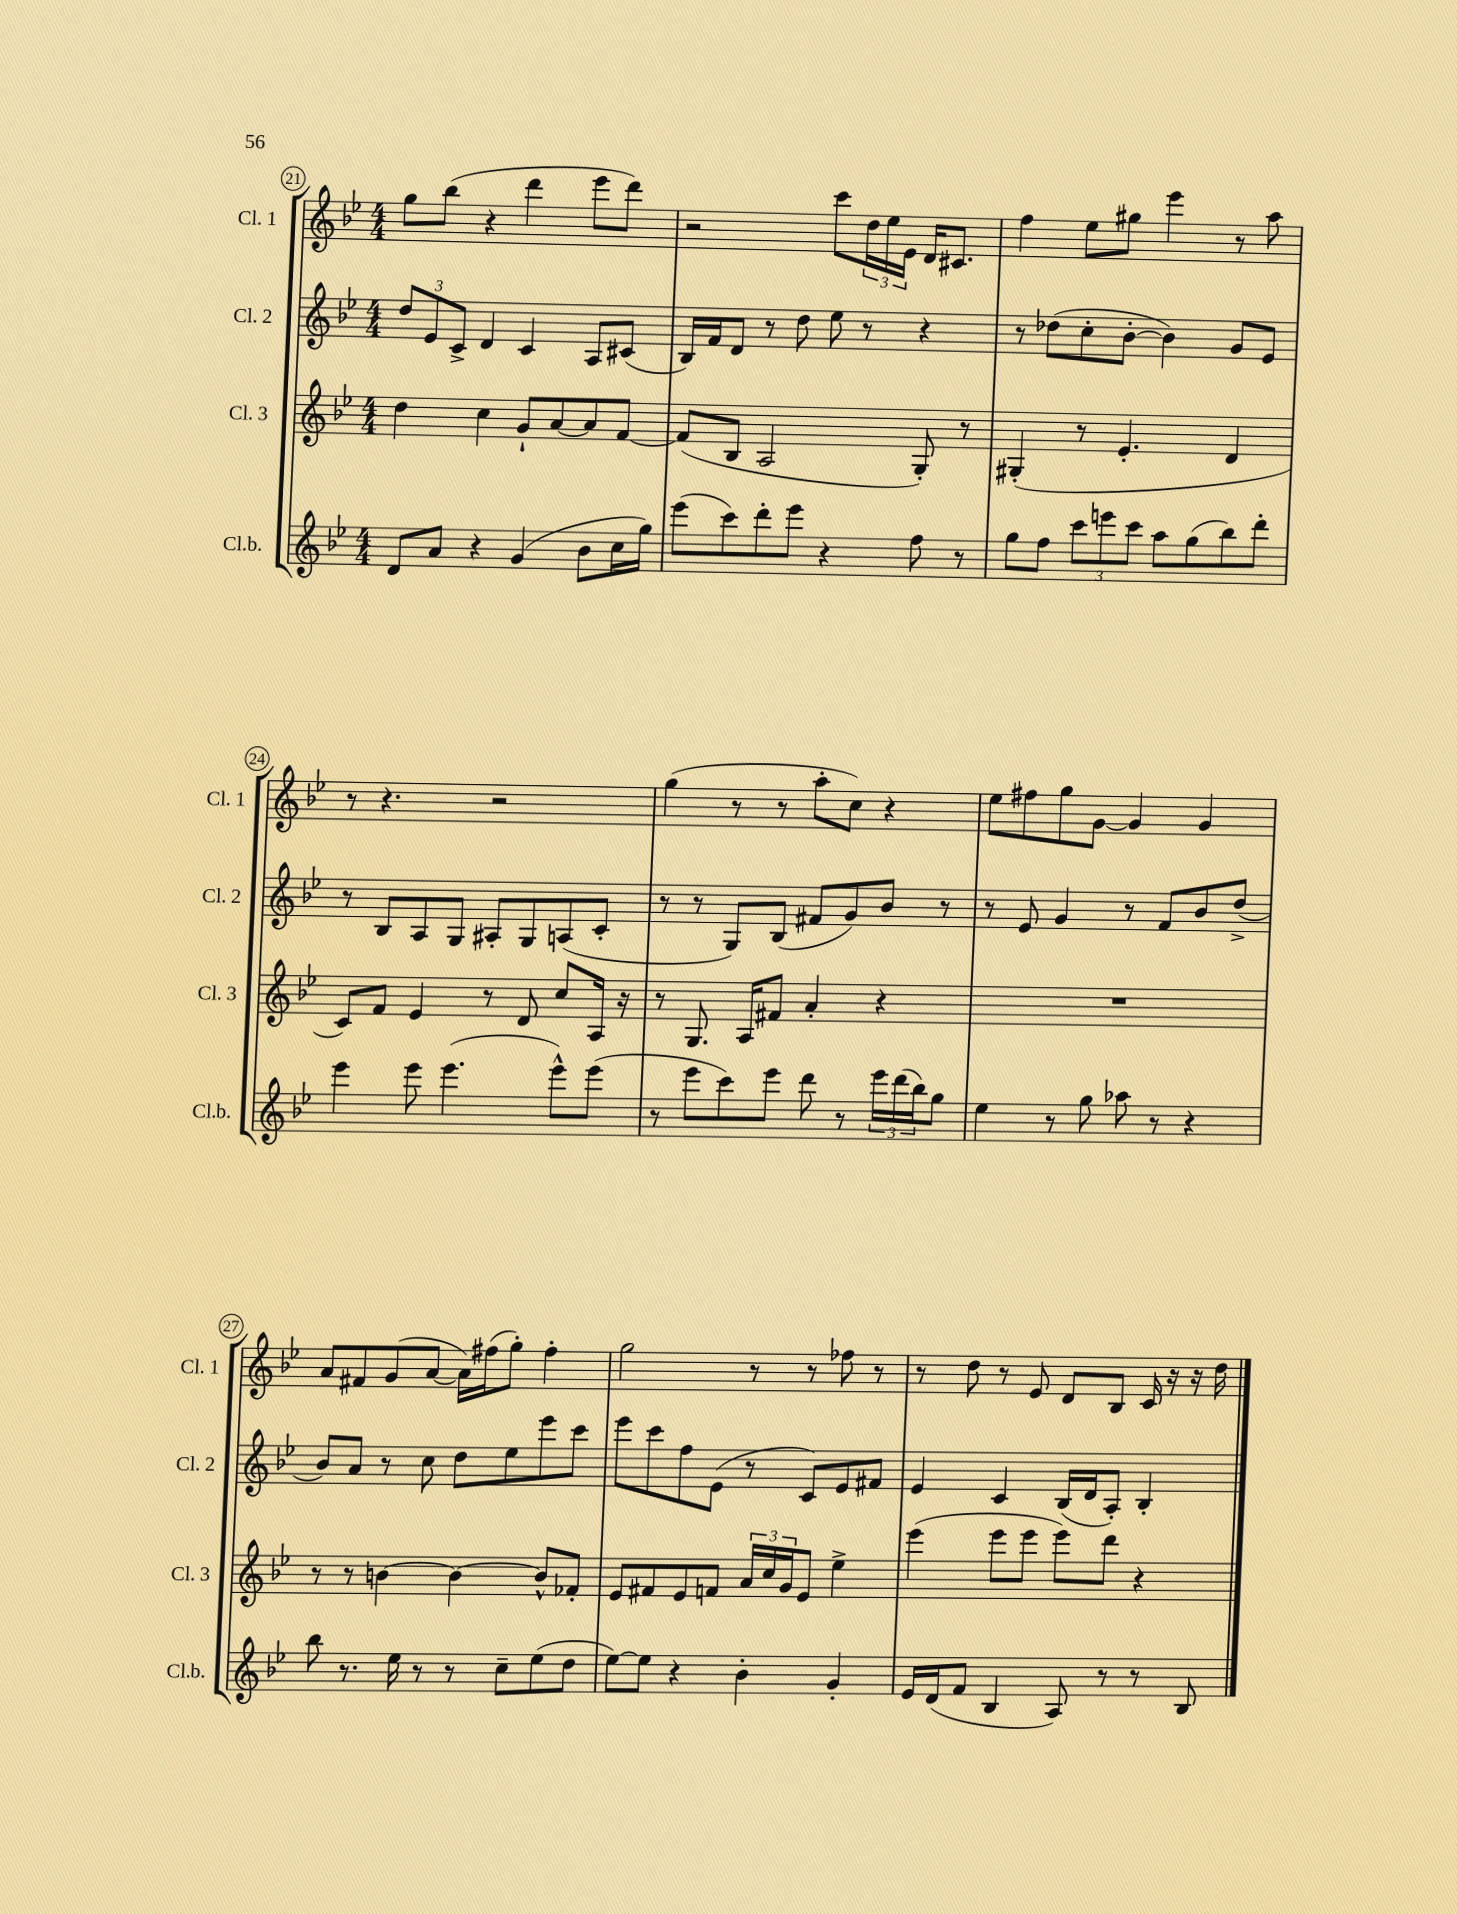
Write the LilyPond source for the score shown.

<<
\new StaffGroup <<
\new Staff = "s0" \with { instrumentName = "Cl. 1" shortInstrumentName = "Cl. 1" } {
    \clef treble \key bes \major \numericTimeSignature \time 4/4
    g''8 bes''8( r4 d'''4 ees'''8 d'''8) |
    r2 c'''8 \tuplet 3/2 { d''16 ees''16 ees'16 } d'16 cis'8. |
    f''4 ees''8 gis''8 ees'''4 r8 a''8 |
    r8 r4. r2 |
    g''4( r8 r8 a''8-. c''8) r4 |
    ees''8 fis''8 g''8 g'8~ g'4 g'4 |
    a'8 fis'8 g'8( a'8~ a'16) fis''16( g''8-.) fis''4-. |
    g''2 r8 r8 fes''8 r8 |
    r8 d''8 r8 ees'8 d'8 bes8 c'16 r16 r16 d''16 \bar "|." |
}
\new Staff = "s1" \with { instrumentName = "Cl. 2" shortInstrumentName = "Cl. 2" } {
    \clef treble \key bes \major \numericTimeSignature \time 4/4
    \tuplet 3/2 { d''8 ees'8 c'8-> } d'4 c'4 a8 cis'8( |
    bes16) f'16 d'8 r8 d''8 ees''8 r8 r4 |
    r8 des''8( c''8-. bes'8~-. bes'4) g'8 ees'8 |
    r8 bes8 a8 g8 ais8-. g8 a8( c'8-. |
    r8 r8 g8) bes8( fis'8 g'8) bes'8 r8 |
    r8 ees'8 g'4 r8 f'8 bes'8 d''8->( |
    bes'8) a'8 r8 c''8 d''8 ees''8 ees'''8 c'''8 |
    ees'''8 c'''8 f''8 ees'8( r8 c'8) ees'8 fis'8 |
    ees'4 c'4 bes16( d'16 a8-.) bes4-. \bar "|." |
}
\new Staff = "s2" \with { instrumentName = "Cl. 3" shortInstrumentName = "Cl. 3" } {
    \clef treble \key bes \major \numericTimeSignature \time 4/4
    d''4 c''4 g'8-! a'8~ a'8 f'8~ |
    f'8( bes8 a2 g8-.) r8 |
    gis4-.( r8 ees'4.-. d'4 |
    c'8) f'8 ees'4 r8 d'8 c''8 a16 r16 |
    r8 g8. a16 fis'8 a'4-. r4 |
    R1 |
    r8 r8 b'4~ b'4~ b'8-^ fes'8-. |
    ees'8 fis'8 ees'8 f'8 \tuplet 3/2 { a'16 c''16 g'16 } ees'8 ees''4-> |
    ees'''4( ees'''8 ees'''8 ees'''8) d'''8 r4 \bar "|." |
}
\new Staff = "s3" \with { instrumentName = "Cl.b." shortInstrumentName = "Cl.b." } {
    \clef treble \key bes \major \numericTimeSignature \time 4/4
    d'8 a'8 r4 g'4( bes'8 c''16 g''16) |
    ees'''8( c'''8) d'''8-. ees'''8 r4 f''8 r8 |
    g''8 f''8 \tuplet 3/2 { c'''8 e'''8 c'''8 } a''8 g''8( bes''8) d'''8-. |
    ees'''4 ees'''8 ees'''4.( ees'''8-^) ees'''8( |
    r8 ees'''8 c'''8) ees'''8 d'''8 r8 \tuplet 3/2 { ees'''16 d'''16( bes''16) } g''8 |
    ees''4 r8 g''8 aes''8 r8 r4 |
    bes''8 r8. ees''16 r8 r8 c''8-- ees''8( d''8 |
    ees''8~) ees''8 r4 bes'4-. g'4-. |
    ees'16 d'16( f'8 bes4 a8) r8 r8 bes8 \bar "|." |
}
>>
>>
\layout { \context { \Score currentBarNumber = #21 \override BarNumber.stencil = #(make-stencil-circler 0.1 0.3 ly:text-interface::print) } }
